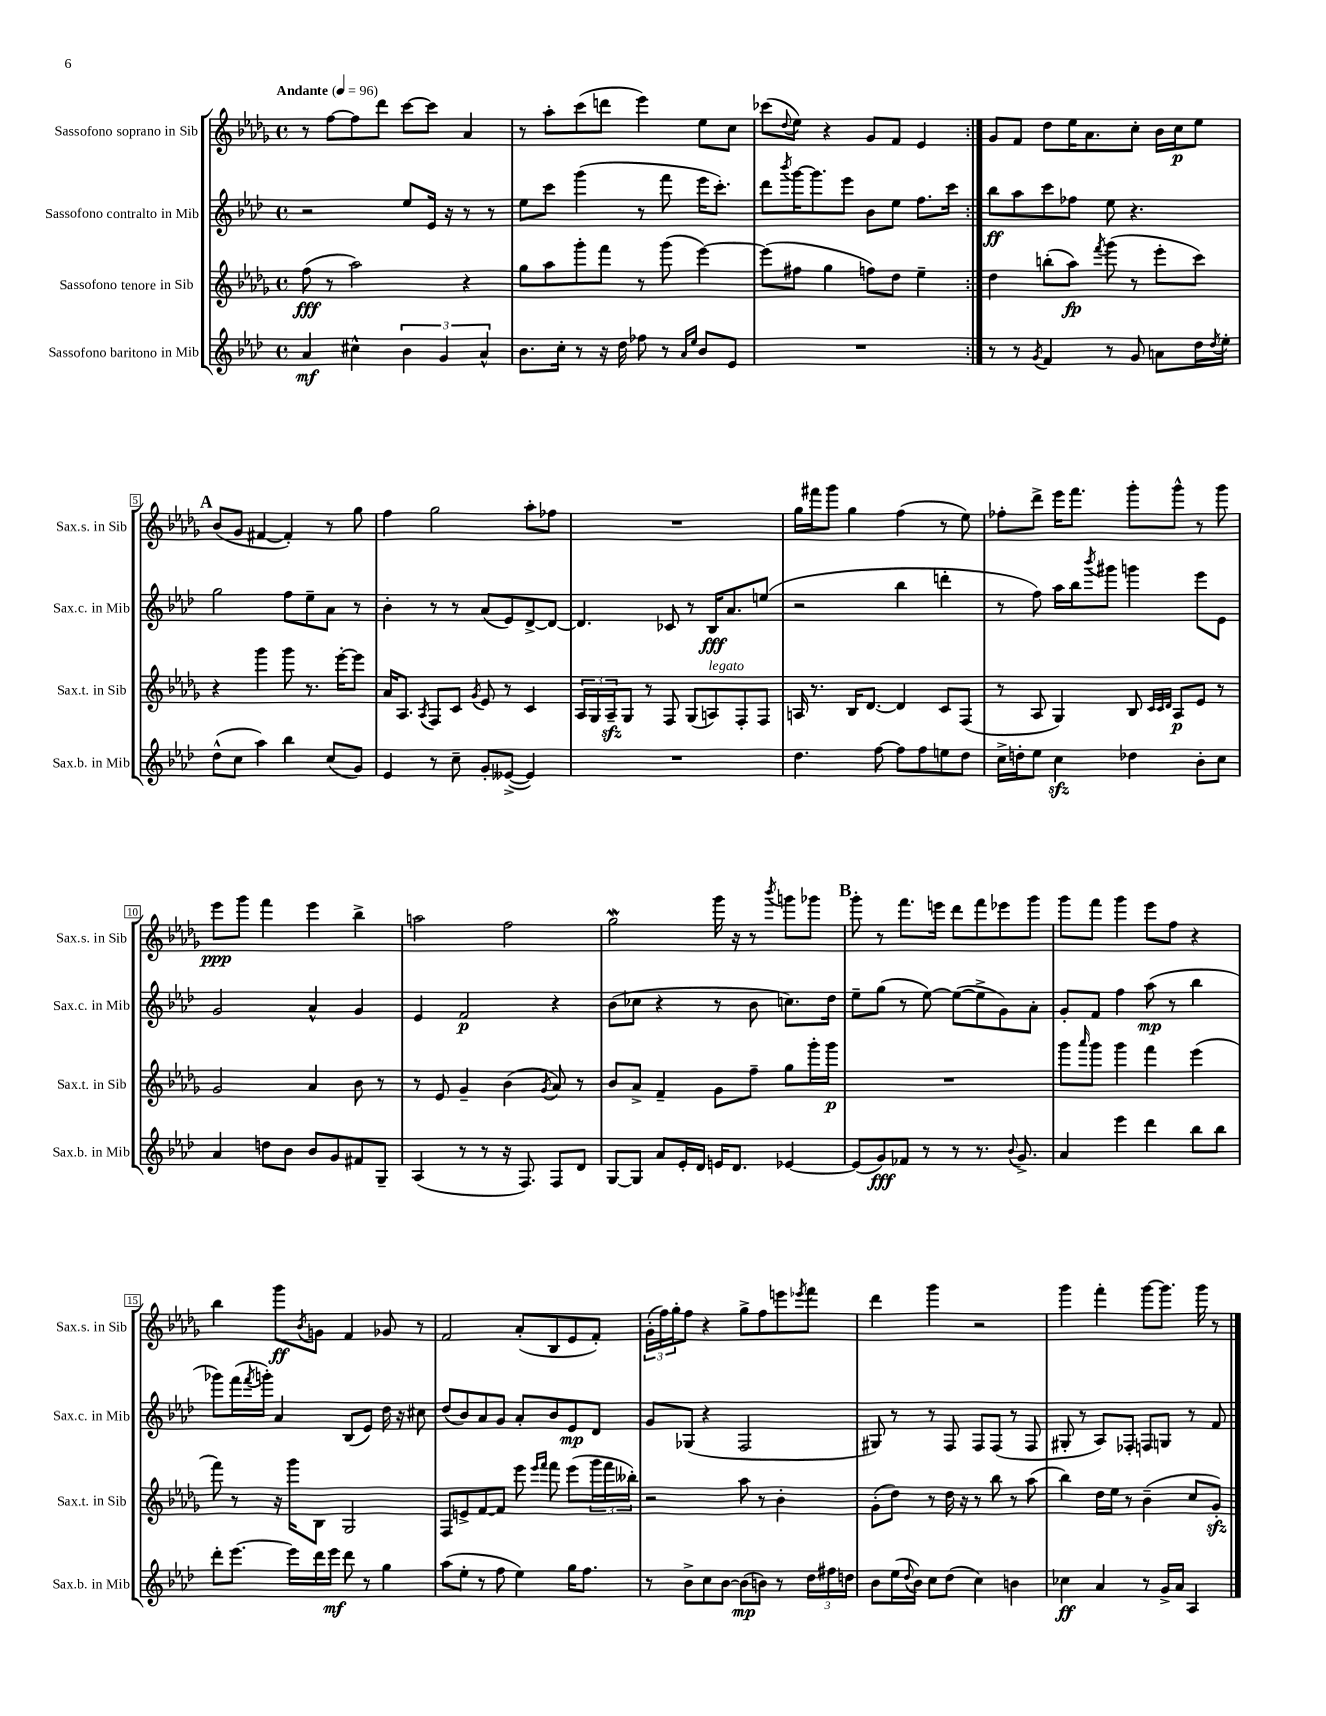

**kern	**kern	**kern	**kern
*staff4	*staff3	*staff2	*staff1
*clefG2	*clefG2	*clefG2	*clefG2
*k[b-e-a-d-]	*k[b-e-a-d-g-]	*k[b-e-a-d-]	*k[b-e-a-d-g-]
*M4/4	*M4/4	*M4/4	*M4/4
*met(c)	*met(c)	*met(c)	*met(c)
*MM96	*MM96	*MM96	*MM96
4a-	(8ff	2r	8r
.	8r	.	[8ff
4cc#^^	2aa-)	.	8ff]
.	.	.	8ddd-
6b-	.	8ee-	[8ccc
.	.	16e-	8ccc]
6g	.	.	.
.	.	16r	.
.	4r	8r	4a-
6a-^^	.	.	.
.	.	8r	.
=	=	=	=
8.b-	8gg-	8ee-	8r
.	8aa-	8ccc	8aa-'
16cc'	.	.	.
8r	8ggg-'	(4ggg	(8ccc
16r	8fff	.	8ddd
16dd-	.	.	.
8ff-	8r	8r	4eee-)
8r	(8ggg-	8fff	.
16qqa-	.	.	.
16qqee-	.	.	.
8b-	[4eee-)	16eee-	8ee-
.	.	8.ccc')	.
8e-	.	.	8cc
=	=	=	=
1r	(8eee-]	8ddd-	(8ccc-
.	.	8qbbb-	8qqdd-
.	8ff#	[16ggg	8ee-)
.	.	8.ggg]	.
.	4gg-	.	4r
.	.	8eee-	.
.	8ff)	8b-	8g-
.	8dd-	8ee-	8f
.	4ee-~	8.ff	4e-
.	.	16ccc	.
=:|!	=:|!	=:|!	=:|!
8r	4dd-	8bb-	8g-
8r	.	8aa-	8f
8qg	.	.	.
4f	(8bb'	8ccc	8dd-
.	8aa-)	8ff-	16ee-
.	.	.	8.a-
.	8qfff	.	.
8r	(8ggg-	8ee-	.
8g	8r	4.r	8cc'
8a	8eee-'	.	16b-
.	.	.	16cc
16dd-	8ccc)	.	8ee-
8qdd-	.	.	.
16ee-'	.	.	.
=	=	=	=
(8dd-^^	4r	2gg	(8b-
8cc	.	.	8g-
4aa-)	4ggg-	.	[4f#
4bb-	8ggg-	8ff	4f#'])
.	8.r	8ee-~	.
(8cc	.	8a-	8r
.	[16eee-'	.	.
8g)	8eee-]	8r	8gg-
=	=	=	=
4e-	16a-	4b-'	4ff
.	8.A-	.	.
.	8qA-	.	.
8r	8F	8r	2gg-
8cc~	8c	8r	.
.	8qg-	.	.
8g'	8e-	(8a-	.
([8e--^	8r	8e-)	.
4e--])	4c	[8d-^	8aa-'
.	.	8d-_	8ff-
=	=	=	=
1r	24A-	4.d-]	1r
.	24G-	.	.
.	24A-~	.	.
.	8G-	.	.
.	8r	.	.
.	8F	8c-	.
.	(8G-	8r	.
.	8A)	16B-	.
.	.	8.a-	.
.	8F'	.	.
.	8F	(8ee	.
=	=	=	=
4.dd-	16A	2r	16gg-
.	8.r	.	16fff#
.	.	.	8ggg-
.	16B-	.	4gg-
.	[8.d-	.	.
[8ff	.	.	.
8ff]	4d-]	4bb-	(4ff
8ff	.	.	.
8ee	8c	4ddd'	8r
8dd-	(8F	.	8ee-)
=	=	=	=
16cc^	8r	8r	8ff-'
16dd'	.	.	.
8ee-	8A-	8ff)	8ddd-^
4cc	4G-)	16aa-	16eee-
.	.	16bb-	8.fff
.	.	8qbbb-	.
.	.	8ggg#	.
4dd-	8B-	4ggg	8ggg-'
.	32qqc	.	.
.	32qqc	.	.
.	32qqd-	.	.
.	8A-	.	8ggg-^^
8b-'	8e-	8eee-	8r
8cc	8r	8e-	8ggg-
=	=	=	=
4a-	2g-	2g	8eee-
.	.	.	8ggg-
8dd	.	.	4fff
8b-	.	.	.
8b-	4a-	4a-^^	4eee-
8g	.	.	.
8f#	8b-	4g	4bb-^
8G~	8r	.	.
=	=	=	=
(4A-	8r	4e-	2aa
.	8e-	.	.
8r	4g-~	2f	.
8r	.	.	.
16r	(4b-	.	2ff
8.F)	.	.	.
.	8qg-	.	.
8F	8a-)	4r	.
8d-	8r	.	.
=	=	=	=
[8G	8b-	(8b-	2gg-
8G]	8a-^	8cc-	.
8a-	4f~	4r	.
16e-'	.	.	.
16d-	.	.	.
16e	8g-	8r	16ggg-
8.d-	.	.	16r
.	8ff~	8b-	8r
.	.	.	8qbbb-
[4e-	8gg-	8.cc)	8ggg
.	16ggg-'	.	8ggg-
.	16ggg-	16dd-	.
=	=	=	=
(8e-]	1r	8ee-~	8ggg-'
8g)	.	(8gg	8r
8f-	.	8r	8.fff
8r	.	[8ee-)	.
.	.	.	16eee
8r	.	(8ee-_	8ddd-
8.r	.	8ee-^]	8fff
.	.	8g)	8eee-
8qqb-	.	.	.
8.g^	.	.	.
.	.	8a-'	8ggg-
=	=	=	=
4a-	8ggg-	8g'	8ggg-
.	16qqaaa-	.	.
.	8ggg-	8f	8fff
4eee-	4ggg-	4ff	4ggg-
4ddd-	4fff	(8aa-	8eee-
.	.	8r	8ff
8bb-	(4eee-	4bb-	4r
8bb-	.	.	.
=	=	=	=
8ddd-'	8fff)	8ggg-)	4bb-
[8.eee-	8r	(16fff	.
.	.	8qfff	.
.	.	16ggg')	.
.	16r	4a-	8ggg-
16eee-]	16ggg-	.	.
.	.	.	8qb-
16ddd-	8B-	.	8g
16eee-	.	.	.
8ddd-	2G-	(8B-	4f
8r	.	8e-)	.
4gg	.	16dd-	8g-
.	.	16r	.
.	.	8cc#	8r
=	=	=	=
(8aa-	8F	(8dd-	2f
8ee-'	8e^	8b-)	.
8r	[8f	8a-	.
8ff	8f]	8g	.
4ee-)	8eee-	8a-'	(8a-'
.	16qqeee-	.	.
.	16qqfff	.	.
.	8fff	8b-	8B-
16gg	(8eee-	8e-	8e-
8.ff	.	.	.
.	24ggg-	8d-	8f')
.	24fff	.	.
.	24bb--')	.	.
=	=	=	=
8r	2r	8g	(24g-'
.	.	.	24ff)
.	.	.	24gg-'
8b-^	.	(8G-	8ff
8cc	.	4r	4r
[8b-	.	.	.
(8b-]	8aa-	2F	8gg-^
8b)	8r	.	8ff
8r	4b-'	.	8eee
.	.	.	8qeee-
24dd-	.	.	8fff
24ff#	.	.	.
24dd	.	.	.
=	=	=	=
8b-	(8g-'	8G#)	4ddd-
(16ee-	8dd-)	8r	.
8qqdd-	.	.	.
16b-)	.	.	.
8cc	8r	8r	4ggg-
(8dd-	16dd-	8F	.
.	16r	.	.
4cc)	8r	8F	2r
.	8bb-	(8F	.
4b	8r	8r	.
.	(8aa-	8F	.
=	=	=	=
4cc-	4bb-)	8G#'	4ggg-
.	.	8r	.
4a-	16dd-	8A-)	4fff'
.	16ee-	.	.
.	8r	8F-'	.
8r	(4b-~	8F	[8ggg-
16g^	.	8G	8.ggg-]
16a-	.	.	.
4A-	8cc	8r	.
.	.	.	16ggg-
.	8g-')	8f	8r
==	==	==	==
*-	*-	*-	*-
